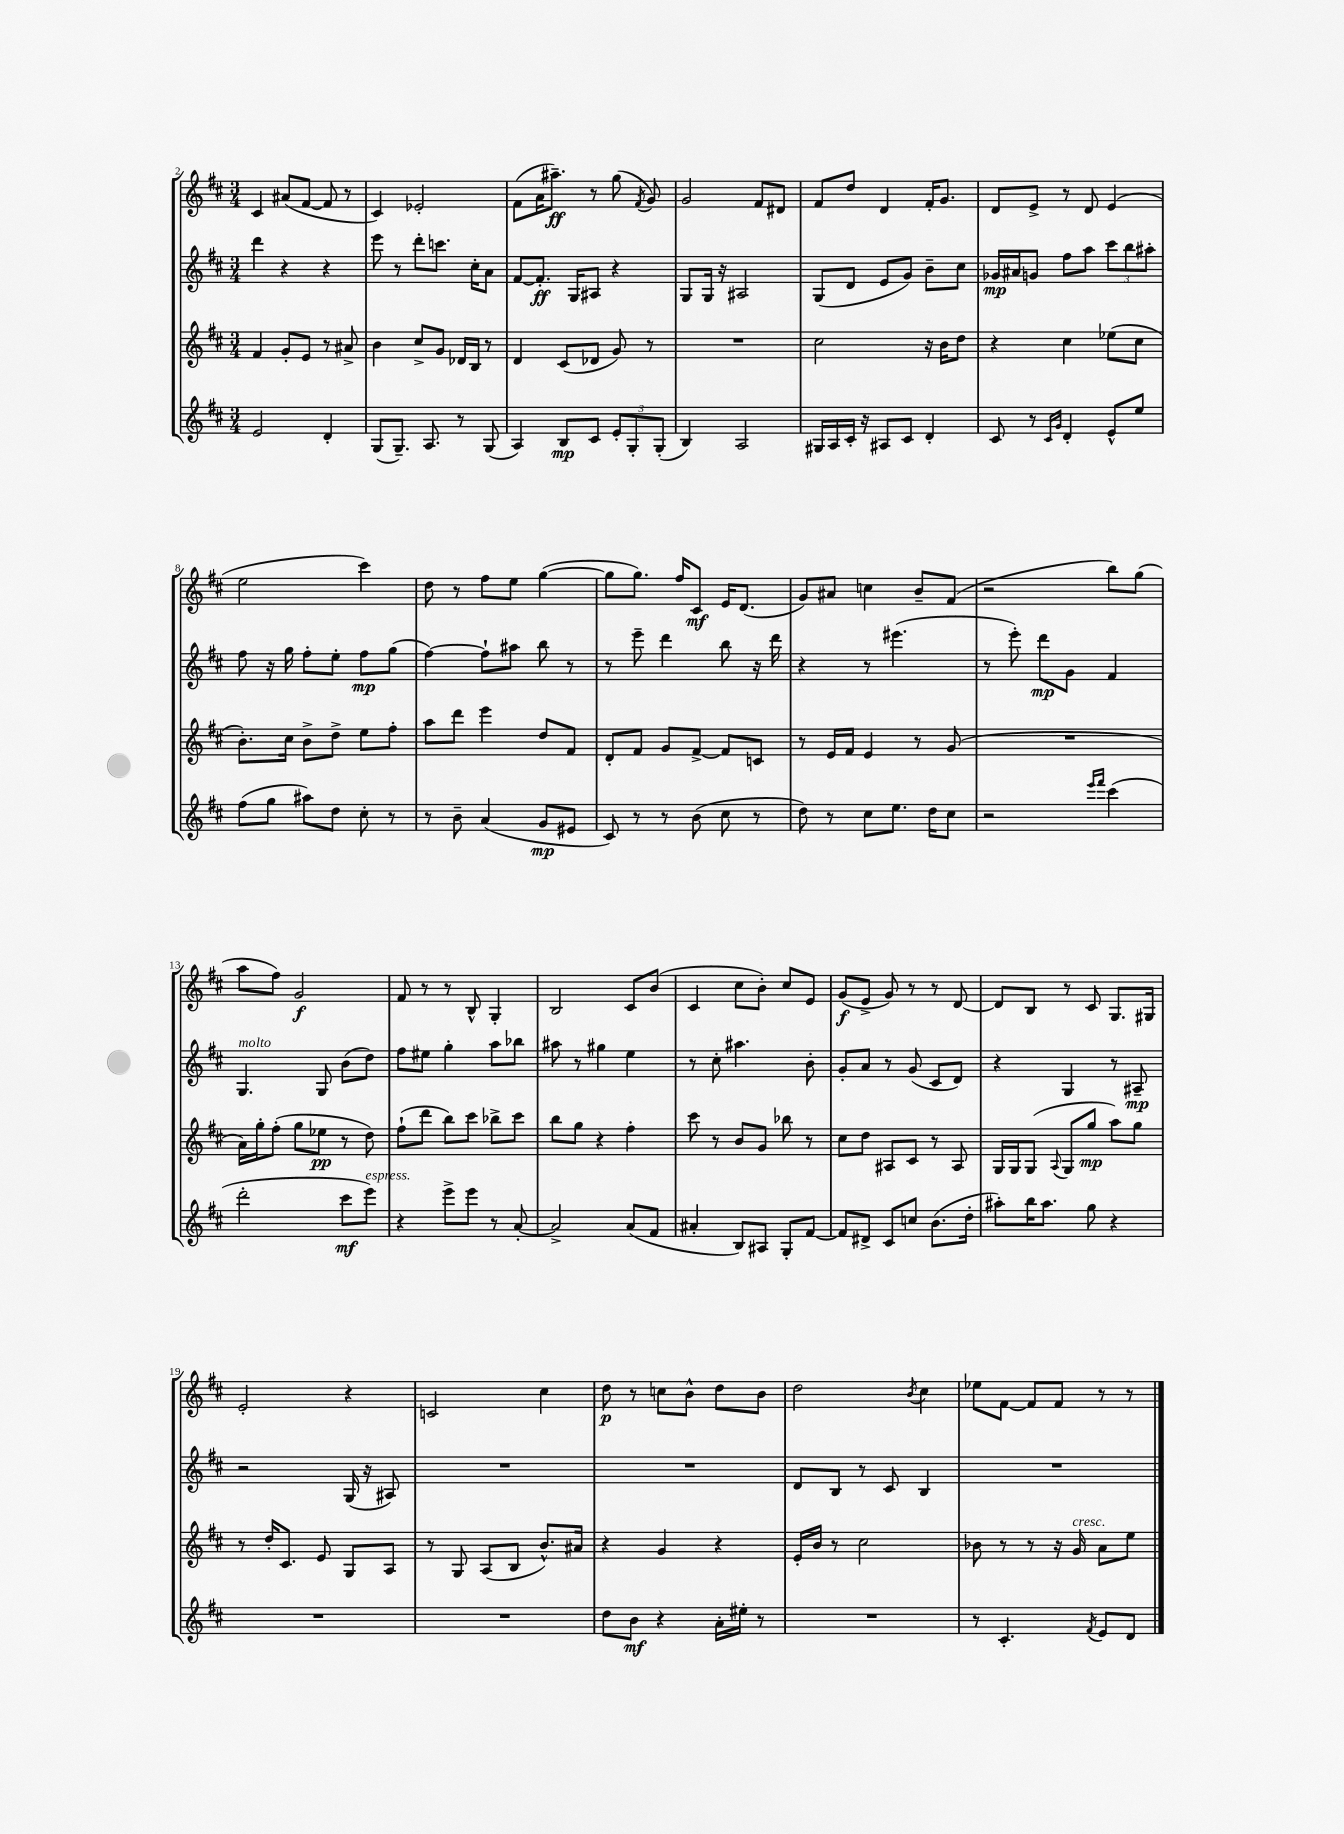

**kern	**dynam	**kern	**dynam	**kern	**dynam	**kern	**dynam
*part4	*part4	*part3	*part3	*part2	*part2	*part1	*part1
*staff4	*staff4	*staff3	*staff3	*staff2	*staff2	*staff1	*staff1
*clefG2	*	*clefG2	*	*clefG2	*	*clefG2	*
*k[f#c#]	*	*k[f#c#]	*	*k[f#c#]	*	*k[f#c#]	*
*M3/4	*	*M3/4	*	*M3/4	*	*M3/4	*
=2	=2	=2	=2	=2	=2	=2	=2
2e/	.	4f#/	.	4ddd\	.	4c#/	.
.	.	8g'/L	.	4r	.	(8a#X/L	.
.	.	8e/J	.	.	.	[8f#/J	.
4d'/	.	8r	.	4r	.	8f#/]	.
.	.	8a#X^/	.	.	.	8r	.
=3	=3	=3	=3	=3	=3	=3	=3
(8G/L	.	4b\	.	8eee\	.	4c#/)	.
8.G~/J)	.	.	.	8r	.	.	.
.	.	8cc#^/L	.	8ddd'\L	.	2e-X'/	.
8.A/	.	.	.	.	.	.	.
.	.	8g/J	.	8.cccn\J	.	.	.
8r	.	16d-X/LL	.	.	.	.	.
.	.	16B/JJ	.	16cc#'\KL	.	.	.
(8G/	.	8r	.	8a\J	.	.	.
=4	=4	=4	=4	=4	=4	=4	=4
4A/)	.	4d/	.	[8f#/L	.	(8f#\L	.
.	.	.	.	8.f#'/J]	ff	16a\K	.
.	.	.	.	.	.	8.aa#X~\J)	ff
8B/L	mp	(8c#/L	.	.	.	.	.
.	.	.	.	16G/KL	.	.	.
8c#/J	.	8d-X/J	.	8A#X/J	.	8r	.
12e'/L	.	8g/)	.	4r	.	(8gg\	.
12G'/	.	.	.	.	.	.	.
.	.	.	.	.	.	8qf#/	.
.	.	8r	.	.	.	8g/)	.
(12G'/J	.	.	.	.	.	.	.
=5	=5	=5	=5	=5	=5	=5	=5
4B/)	.	2.r	.	8G/L	.	2g/	.
.	.	.	.	16G/Jk	.	.	.
.	.	.	.	16r	.	.	.
2A/	.	.	.	2A#X/	.	.	.
.	.	.	.	.	.	8f#/L	.
.	.	.	.	.	.	8d#X/J	.
=6	=6	=6	=6	=6	=6	=6	=6
16G#X/LL	.	2cc#\	.	(8G/L	.	8f#/L	.
16A/	.	.	.	.	.	.	.
16c#'/JJ	.	.	.	8d/J	.	8dd/J	.
16r	.	.	.	.	.	.	.
8A#X/L	.	.	.	8e/L	.	4d/	.
8c#/J	.	.	.	8g/J)	.	.	.
4d'/	.	16r	.	8b~\L	.	16f#'/KL	.
.	.	16b\KL	.	.	.	8.g/J	.
.	.	8dd\J	.	8cc#\J	.	.	.
=7	=7	=7	=7	=7	=7	=7	=7
8c#/	.	4r	.	16g-X/LL	mp	8d/L	.
.	.	.	.	16a#X/J	.	.	.
8r	.	.	.	8gn/J	.	8e^/J	.
16qqc#/LL	.	.	.	.	.	.	.
16qqg/JJ	.	.	.	.	.	.	.
4d'/	.	4cc#\	.	8ff#\L	.	8r	.
.	.	.	.	8aa\J	.	8d/	.
8e^^/L	.	(8ee-X\L	.	12ccc#\L	.	(4e/	.
.	.	.	.	12bb\	.	.	.
8ee/J	.	8cc#\J	.	.	.	.	.
.	.	.	.	12aa#X'\J	.	.	.
!!LO:LB:g=z
=8	=8	=8	=8	=8	=8	=8	=8
(8ff#\L	.	8.b'\L)	.	8ff#\	.	2ee\	.
8gg\J	.	.	.	16r	.	.	.
.	.	16cc#\Jk	.	16gg\	.	.	.
8aa#X\L)	.	8b^\L	.	8ff#'\L	.	.	.
8dd\J	.	8dd^\J	.	8ee'\J	.	.	.
8cc#'\	.	8ee\L	.	8ff#\L	mp	4ccc#\)	.
8r	.	8ff#'\J	.	(8gg\J	.	.	.
=9	=9	=9	=9	=9	=9	=9	=9
8r	.	8aa\L	.	[4ff#\)	.	8dd\	.
8b~\	.	8ddd\J	.	.	.	8r	.
(4a/	.	4eee\	.	8ff#`\L]	.	8ff#\L	.
.	.	.	.	8aa#X\J	.	8ee\J	.
8g/L	mp	8dd/L	.	8bb\	.	([4gg\	.
8e#X/J	.	8f#/J	.	8r	.	.	.
=10	=10	=10	=10	=10	=10	=10	=10
8c#/)	.	8d'/L	.	8r	.	8gg\L]	.
8r	.	8f#/J	.	8eee~\	.	8.gg\J)	.
8r	.	8g/L	.	4ddd\	.	.	.
.	.	.	.	.	.	16ff#/KL	.
(8b\	.	[8f#^/J	.	.	.	8c#/J	mf
8cc#\	.	8f#/L]	.	8bb\	.	16e/KL	.
.	.	.	.	.	.	(8.d/J	.
8r	.	8cn/J	.	16r	.	.	.
.	.	.	.	16ddd\	.	.	.
=11	=11	=11	=11	=11	=11	=11	=11
8dd\)	.	8r	.	4r	.	8g/L)	.
8r	.	16e/LL	.	.	.	8a#X/J	.
.	.	16f#/JJ	.	.	.	.	.
8cc#\L	.	4e/	.	8r	.	4ccn\	.
8.ee\J	.	.	.	(4.eee#X\	.	.	.
.	.	8r	.	.	.	8b~/L	.
16dd\KL	.	.	.	.	.	.	.
8cc#\J	.	(8g/	.	.	.	(8f#/J	.
=12	=12	=12	=12	=12	=12	=12	=12
2r	.	2.r	.	8r	.	2r	.
.	.	.	.	8eee'\)	.	.	.
.	.	.	.	8ddd\L	mp	.	.
.	.	.	.	8g\J	.	.	.
16qqeee/LL	.	.	.	.	.	.	.
16qqfff#/JJ	.	.	.	.	.	.	.
(4ccc#\	.	.	.	4f#/	.	8bb\L)	.
.	.	.	.	.	.	(8gg\J	.
!!LO:LB:g=z
=13	=13	=13	=13	=13	=13	=13	=13
!	!	!	!	!LO:TX:a:i:t=molto	!	!	!
2ddd'\	.	16a\LL)	.	4.G/	.	8aa\L	.
.	.	16gg'\J	.	.	.	.	.
.	.	(8ff#'\J	.	.	.	8ff#\J)	.
.	.	8gg\L	.	.	.	2g/	f
.	.	8ee-X\J	pp	8G/	.	.	.
8ccc#\L	mf	8r	.	(8b\L	.	.	.
!LO:TX:a:i:t=espress.	!	!	!	!	!	!	!
8eee\J)	.	8dd\)	.	8dd\J)	.	.	.
=14	=14	=14	=14	=14	=14	=14	=14
4r	.	(8ff#`\L	.	8ff#\L	.	8f#/	.
.	.	8ddd\J	.	8ee#X\J	.	8r	.
8eee^\L	.	8bb\L)	.	4gg'\	.	8r	.
8eee\J	.	8ccc#\J	.	.	.	8B^^/	.
8r	.	8bb-X^\L	.	8aa\L	.	4G'/	.
[8a'/	.	8ccc#\J	.	8bb-X\J	.	.	.
=15	=15	=15	=15	=15	=15	=15	=15
2a^/]	.	8bb\L	.	8aa#X\	.	2B/	.
.	.	8gg\J	.	8r	.	.	.
.	.	4r	.	4gg#X\	.	.	.
(8a/L	.	4ff#'\	.	4ee\	.	8c#/L	.
8f#/J	.	.	.	.	.	(8b/J	.
=16	=16	=16	=16	=16	=16	=16	=16
4a#X'/	.	8ccc#\	.	8r	.	4c#/	.
.	.	8r	.	8cc#'\	.	.	.
8B/L)	.	8b/L	.	4.aa#X\	.	8cc#\L	.
8A#X/J	.	8g/J	.	.	.	8b'\J)	.
8G'/L	.	8bb-X\	.	.	.	8cc#/L	.
[8f#/J	.	8r	.	8b'\	.	8e/J	.
=17	=17	=17	=17	=17	=17	=17	=17
8f#/L]	.	8cc#\L	.	8g'/L	.	(8g/L	f
8d#X^/J	.	8dd\J	.	8a/J	.	8e^/J	.
8c#/L	.	8A#X/L	.	8r	.	8g/)	.
8ccn/J	.	8c#/J	.	(8g/	.	8r	.
(8.b\L	.	8r	.	8c#/L	.	8r	.
.	.	8A#/	.	8d/J)	.	[8d/	.
16dd'\Jk	.	.	.	.	.	.	.
=18	=18	=18	=18	=18	=18	=18	=18
8aa#X'\L)	.	16G/LL	.	4r	.	8d/L]	.
.	.	16G/J	.	.	.	.	.
16bb\K	.	(8G/J	.	.	.	8B/J	.
8.aa#\J	.	.	.	.	.	.	.
.	.	8qqA/	.	.	.	.	.
.	.	8G/L	.	4G/	.	8r	.
8gg\	.	8gg/J	mp	.	.	8c#/	.
4r	.	8aa\L)	.	8r	.	8.G/L	.
.	.	8gg\J	.	8A#X~/	mp	.	.
.	.	.	.	.	.	16G#X/Jk	.
!!LO:LB:g=z
=19	=19	=19	=19	=19	=19	=19	=19
2.r	.	8r	.	2r	.	2e'/	.
.	.	16dd'/KL	.	.	.	.	.
.	.	8.c#/J	.	.	.	.	.
.	.	8e/	.	.	.	.	.
.	.	8G/L	.	(16G/	.	4r	.
.	.	.	.	16r	.	.	.
.	.	8A/J	.	8A#X/)	.	.	.
=20	=20	=20	=20	=20	=20	=20	=20
2.r	.	8r	.	2.r	.	2cn/	.
.	.	8G/	.	.	.	.	.
.	.	(8A/L	.	.	.	.	.
.	.	8B/J	.	.	.	.	.
.	.	8.b^^/L)	.	.	.	4cc#\	.
.	.	16a#X/Jk	.	.	.	.	.
=21	=21	=21	=21	=21	=21	=21	=21
8dd\L	.	4r	.	2.r	.	8dd\	p
8b\J	mf	.	.	.	.	8r	.
4r	.	4g/	.	.	.	8ccn\L	.
.	.	.	.	.	.	8b^^\J	.
16a'\LL	.	4r	.	.	.	8dd\L	.
16ee#X'\JJ	.	.	.	.	.	.	.
8r	.	.	.	.	.	8b\J	.
=22	=22	=22	=22	=22	=22	=22	=22
2.r	.	16e'/LL	.	8d/L	.	2dd\	.
.	.	16b/JJ	.	.	.	.	.
.	.	8r	.	8B/J	.	.	.
.	.	2cc#\	.	8r	.	.	.
.	.	.	.	8c#/	.	.	.
.	.	.	.	.	.	8qb/	.
.	.	.	.	4B/	.	4cc#\	.
=23	=23	=23	=23	=23	=23	=23	=23
8r	.	8b-X\	.	2.r	.	8ee-X\L	.
4.c#'/	.	8r	.	.	.	[8f#\J	.
.	.	8r	.	.	.	8f#/L]	.
.	.	16r	.	.	.	8f#/J	.
!	!	!LO:TX:a:i:t=cresc.	!	!	!	!	!
.	.	16g/	.	.	.	.	.
8qf#/	.	.	.	.	.	.	.
8e/L	.	8a\L	.	.	.	8r	.
8d/J	.	8ee\J	.	.	.	8r	.
==	==	==	==	==	==	==	==
*-	*-	*-	*-	*-	*-	*-	*-
